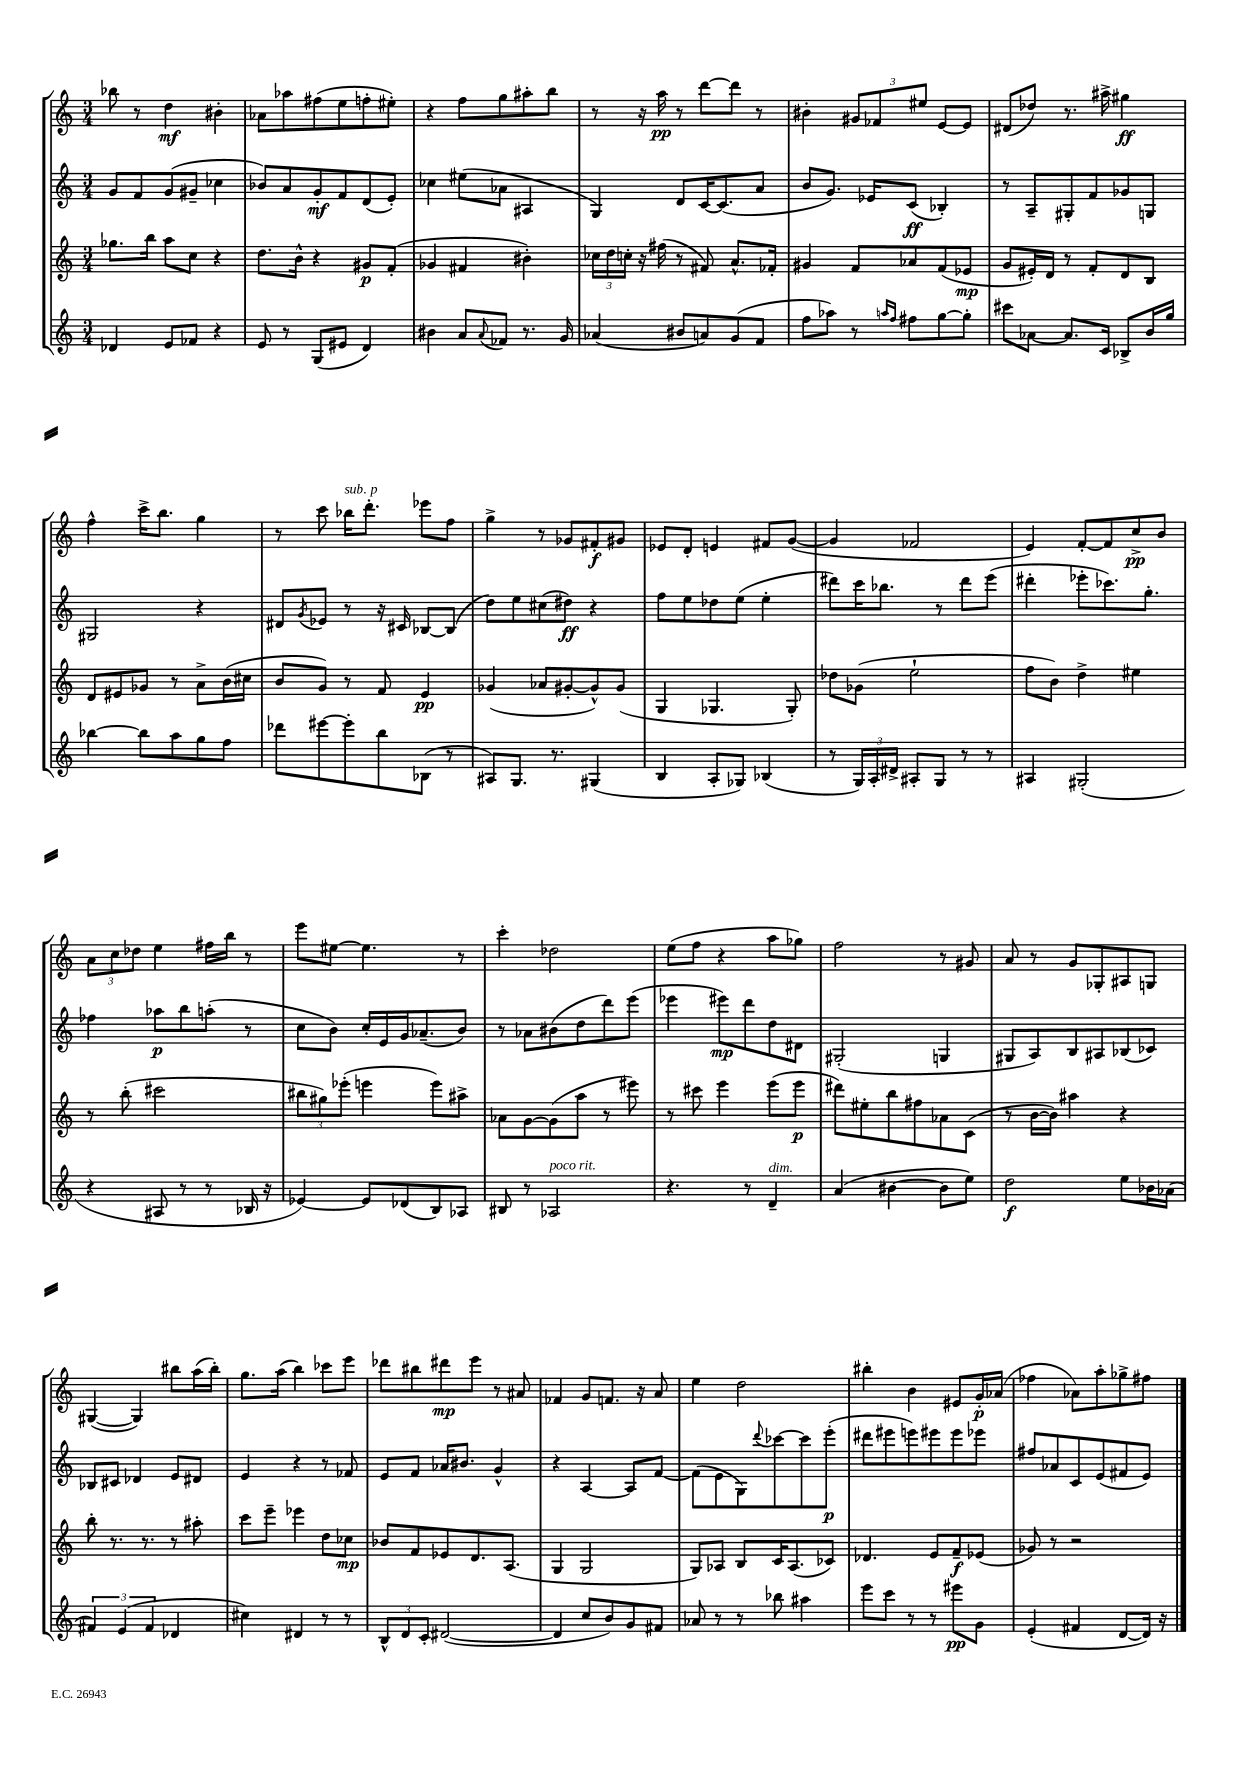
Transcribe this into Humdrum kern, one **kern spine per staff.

**kern	**kern	**kern	**kern
*staff4	*staff3	*staff2	*staff1
*clefG2	*clefG2	*clefG2	*clefG2
*k[]	*k[]	*k[]	*k[]
*M3/4	*M3/4	*M3/4	*M3/4
4d-	8.gg-	8g	8bb-
.	.	8f	8r
.	16bb	.	.
8e	8aa	(8g	4dd
8f-	8cc	8g#~	.
4r	4r	4cc-	4b#'
=	=	=	=
8e	8.dd	8b-)	8a-
8r	.	8a	8aa-
.	16b^^	.	.
(8G	4r	8g'	(8ff#
8e#	.	8f	8ee
4d)	8g#	(8d	8ff'
.	(8f'	8e')	8ee#')
=	=	=	=
4b#	4g-	4cc-	4r
8a	4f#	(8ee#	8ff
8qqa	.	.	.
8f-	.	8a-	8gg
8.r	4b#')	4A#	8aa#'
.	.	.	8bb
16g	.	.	.
=	=	=	=
(4a-	24cc-	4G)	8r
.	24dd	.	.
.	24cc'	.	.
.	16r	.	16r
.	(16ff#	.	16aa
8b#	8r	8d	8r
8a)	8f#)	[16c	[8ddd
.	.	(8.c]	.
(8g	8.a^^	.	8ddd]
8f	.	8a	8r
.	16f-'	.	.
=	=	=	=
8ff	4g#	8b	4b#'
8aa-)	.	8.g)	.
8r	8f	.	12g#
.	.	16e-	.
.	.	.	12f-
16qqaa	.	.	.
16qqff	.	.	.
8ff#	8a-	(8c	.
.	.	.	12ee#
[8gg	(8f	4B-')	[8e
8gg']	8e-	.	8e]
=	=	=	=
8ccc#	8g	8r	(8d#
[8a-	16e#')	8A~	8dd-)
.	16d	.	.
8.a-]	8r	8G#'	8.r
.	8f'	8f	.
16c	.	.	16aa#^
8B-^	8d	8g-	4gg#
16b	8B	8G	.
16gg	.	.	.
=	=	=	=
[4bb-	8d	2G#	4ff^^
.	8e#	.	.
8bb-]	8g-	.	16ccc^
.	.	.	8.bb
8aa	8r	.	.
8gg	8a^	4r	4gg
8ff	(16b	.	.
.	16cc#	.	.
=	=	=	=
8ddd-	8b	8d#	8r
.	.	8qg	.
[8eee#	8g)	8e-	8ccc
8eee#']	8r	8r	16bb-
.	.	.	8.ddd'
8bb	8f	16r	.
.	.	16c#	.
(8B-	4e	[8B-	8eee-
8r	.	(8B-]	8ff
=	=	=	=
8A#)	(4g-	8dd)	4gg^
8.G	.	8ee	.
.	8a-	(8cc#	8r
8.r	.	.	.
.	[8g#'	8dd#)	8g-
(4G#	8g#^^])	4r	8f#'
.	(8g#	.	8g#
=	=	=	=
4B	4G	8ff	8e-
.	.	8ee	8d'
8A'	4.G-	8dd-	4e
8G-)	.	(8ee	.
(4B-	.	4ee'	8f#
.	8G-')	.	([8g
=	=	=	=
8r	8dd-	8ddd#)	4g]
24G)	(8g-	16ccc	.
24A'	.	.	.
.	.	8.bb-	.
24d#^	.	.	.
8A#'	2ee`	.	2f-
8G	.	8r	.
8r	.	8ddd#	.
8r	.	(8eee	.
=	=	=	=
4A#	8ff	4ddd#'	4e)
.	8b)	.	.
(2G#'	4dd^	8eee-'	[8f'
.	.	8.ccc-)	8f]
.	4ee#	.	8cc^
.	.	8.gg'	.
.	.	.	8b
=	=	=	=
4r	8r	4ff-	12a
.	.	.	12cc
.	(8bb'	.	.
.	.	.	12dd-
8A#	2ccc#	8aa-	4ee
8r	.	8bb	.
8r	.	(8aa'	16ff#
.	.	.	16bb
16B-	.	8r	8r
16r	.	.	.
=	=	=	=
[4e-)	12bb#	8cc	8eee
.	12gg#)	.	.
.	.	8b)	[8ee#
.	(12eee-'	.	.
8e-]	4eee	16cc'	4.ee#]
.	.	16e	.
(8d-	.	16g	.
.	.	(8.a-~	.
8B)	8eee)	.	.
8A-	8aa#^	8b)	8r
=	=	=	=
8B#	8a-	8r	4ccc'
8r	[8g	8a-	.
2A-	(8g]	(8b#	2dd-
.	8aa	8dd	.
.	8r	8ddd)	.
.	8eee#)	(8eee	.
=	=	=	=
4.r	8r	4eee-	(8ee
.	8ccc#	.	8ff
.	4eee	8eee#)	4r
8r	.	8ddd	.
4d~	(8eee	8dd	8aa
.	8eee	8d#	8gg-)
=	=	=	=
(4a	8ddd#)	(2G#'	2ff
.	8ee#'	.	.
[4b#	8bb	.	.
.	8ff#	.	.
8b#]	8a-	4G	8r
8ee)	(8c	.	8g#
=	=	=	=
2dd	8r	8G#	8a
.	[16b	8A)	8r
.	16b])	.	.
.	4aa#	8B	8g
.	.	8A#	8G-'
8ee	4r	(8B-	8A#
16b-	.	8c-)	8G
(16a-	.	.	.
=	=	=	=
6f#)	8bb'	8B-	([4G#
.	8.r	8c#	.
(6e	.	.	.
.	.	4d-	4G#])
.	8.r	.	.
6f#	.	.	.
4d-	8r	8e	8bb#
.	8aa#'	8d#	(16aa
.	.	.	16bb#')
=	=	=	=
4cc#)	8ccc	4e	8.gg
.	8eee~	.	.
.	.	.	(16aa
4d#	4eee-	4r	4bb)
8r	8dd	8r	8ccc-
8r	8cc-	8f-	8eee
=	=	=	=
12B^^	8b-	8e	8ddd-
12d	.	.	.
.	8f	8f	8bb#
12c'	.	.	.
([2d#	8e-	16a-	8ddd#
.	.	8.b#	.
.	8.d	.	8eee
.	.	4g^^	8r
.	(8.A	.	.
.	.	.	8a#
=	=	=	=
4d#]	4G	4r	4f-
8cc	2G	[4A	8g
8b)	.	.	8.f
8g	.	8A]	.
.	.	.	16r
8f#	.	[8f	8a
=	=	=	=
8a-	8G)	(8f]	4ee
8r	8A-	8e	.
8r	8B	8G)	2dd
.	.	8qqddd	.
8bb-	16c	[8ccc-	.
.	(8.A-	.	.
4aa#	.	8ccc-]	.
.	8c-)	(8eee'	.
=	=	=	=
8eee	4.d-	8ddd#	4bb#'
8ccc	.	8eee#	.
8r	.	8eee)	4b
8r	8e	8eee#	.
8eee#	8f~	8eee#	8e#
8g	(8e-	8eee-	16g'
.	.	.	(16a-
=	=	=	=
(4e'	8g-)	8ff#	4ff-
.	8r	8a-	.
4f#	2r	8c	8a-)
.	.	(8e	8aa'
[8d	.	8f#	8gg-^
16d])	.	8e)	8ff#
16r	.	.	.
==	==	==	==
*-	*-	*-	*-
